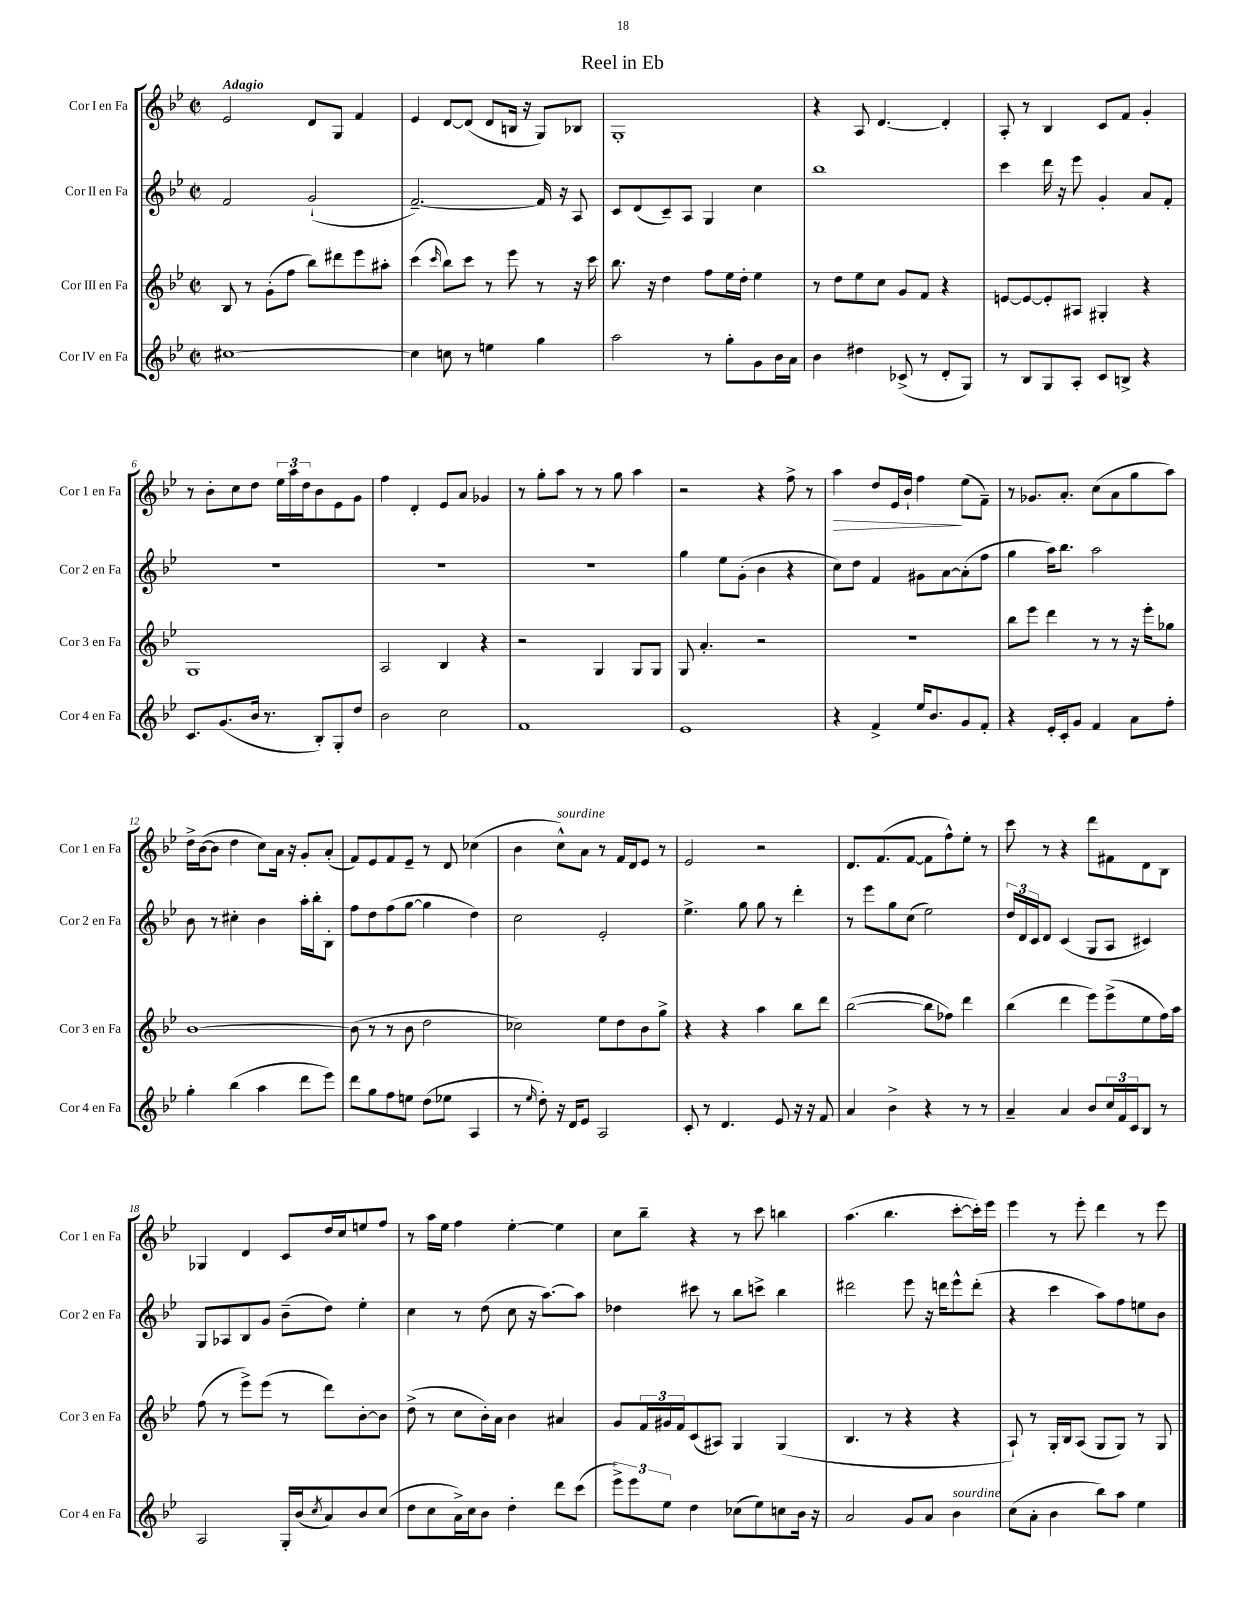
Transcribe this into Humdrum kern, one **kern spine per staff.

**kern	**kern	**kern	**kern
*staff4	*staff3	*staff2	*staff1
*clefG2	*clefG2	*clefG2	*clefG2
*k[b-e-]	*k[b-e-]	*k[b-e-]	*k[b-e-]
*M2/2	*M2/2	*M2/2	*M2/2
*met(c|)	*met(c|)	*met(c|)	*met(c|)
[1cc#	8B-	2f	2e-
.	8r	.	.
.	(8g'	.	.
.	8ff	.	.
.	8bb-)	(2g`	8d
.	8ddd#	.	8G
.	8eee-	.	4f
.	8aa#'	.	.
=	=	=	=
4cc#]	(4ccc	[2.f~)	4e-
.	16qqccc	.	.
8cc	8bb-)	.	[8d
8r	8ccc	.	(8d]
4ee	8r	.	8d
.	8eee-	.	16B
.	.	.	16r
4gg	8r	16f]	8G)
.	.	16r	.
.	16r	8A	8B-
.	16ccc	.	.
=	=	=	=
2aa	8.bb-	8c	1G'
.	.	(8d	.
.	16r	.	.
.	4dd	8c~)	.
.	.	8A	.
8r	8ff	4G	.
8gg'	16ee-	.	.
.	16dd'	.	.
8g	4ee-	4cc	.
16b-	.	.	.
16a	.	.	.
=	=	=	=
4b-	8r	1bb-	4r
.	8dd	.	.
4dd#	8ee-	.	8A
.	8cc	.	[4.d
(8c-^	8g	.	.
8r	8f	.	.
8d'	4r	.	4d']
8G)	.	.	.
=	=	=	=
8r	[8e	4ccc	8A'
8B-	8e_	.	8r
8G	8e']	16ddd	4B-
.	.	16r	.
8A'	8A#	8eee-	.
8c	4G#'	4g'	8c
8B^	.	.	8f
4r	4r	8a	4g'
.	.	8f'	.
=	=	=	=
8.c	1G	1r	8r
.	.	.	8b-'
(8.g	.	.	.
.	.	.	8cc
16b-	.	.	8dd
8.r	.	.	.
.	.	.	24ee-
.	.	.	24aa
.	.	.	24dd
8B-')	.	.	8b-
8G'	.	.	8e-
8dd	.	.	8g
=	=	=	=
2b-	2A	1r	4ff
.	.	.	4d'
2cc	4B-	.	8e-
.	.	.	8a
.	4r	.	4g-
=	=	=	=
1f	2r	1r	8r
.	.	.	8gg'
.	.	.	8aa
.	.	.	8r
.	4G	.	8r
.	.	.	8gg
.	8G	.	4aa
.	8G	.	.
=	=	=	=
1e-	8G	4gg	2r
.	4.a'	.	.
.	.	8ee-	.
.	.	(8g'	.
.	2r	4b-	4r
.	.	4r	8ff^
.	.	.	8r
=	=	=	=
4r	1r	8cc)	4aa
.	.	8dd	.
4f^	.	4f	8dd
.	.	.	16e-
.	.	.	16b-`
16ee-	.	8g#	4ff
8.b-	.	.	.
.	.	[8a	.
8g	.	(8a']	(8ee-
8f'	.	8ff	8f~)
=	=	=	=
4r	8bb-	4gg	8r
.	8eee-	.	8.g-
16e-'	4ddd	16aa)	.
16c'	.	8.bb-	8.a'
8g	.	.	.
4f	8r	2aa	(8cc
.	8r	.	8a
8a	16r	.	8gg
.	16eee-'	.	.
8ff'	8gg-	.	8aa)
=	=	=	=
4gg'	[1b-	8b-	16dd^
.	.	.	([16b-
.	.	8r	8b-]
(4bb-	.	4cc#'	4dd
4aa	.	4b-	8cc)
.	.	.	16a
.	.	.	16r
8ddd	.	16aa'	8g'
.	.	16bb-'	.
8eee-)	.	8B-'	(8a'
=	=	=	=
8ddd	(8b-]	8ff	8f)
8gg	8r	8dd	8e-
8ff	8r	(8ff	8f
8ee	8b-	[8gg	8e-~
(8dd	2dd	4gg]	8r
8ee-	.	.	8d
4A	.	4dd)	(4cc-
=	=	=	=
8r	2cc-)	2cc	4b-
16qqee-	.	.	.
8dd')	.	.	.
16r	.	.	8cc^^)
16d	.	.	.
8e-	.	.	8a
2A	8ee-	2e-'	8r
.	8dd	.	16f
.	.	.	16d
.	8b-	.	8e-
.	8gg^	.	8r
=	=	=	=
8c'	4r	4.ee-^	2e-
8r	.	.	.
4.d	4r	.	.
.	.	8gg	.
.	4aa	8gg	2r
8e-	.	8r	.
16r	8bb-	4ddd'	.
16r	.	.	.
8f	8ddd	.	.
=	=	=	=
4a	([2bb-	8r	8.d
.	.	8eee-	.
.	.	.	(8.f
4b-^	.	8gg	.
.	.	(8cc	[8f
4r	8bb-]	2ee-)	8f]
.	8ff-)	.	8ff^^)
8r	4ddd	.	8ee-'
8r	.	.	8r
=	=	=	=
4a~	(4bb-	24dd	8ccc
.	.	24d	.
.	.	24c	.
.	.	8d	8r
4a	4ddd	(4c	4r
8b-	8eee-)	8G	8ddd
24cc	(8eee-^	8A	8f#
24f	.	.	.
24c	.	.	.
8B-	8ee-	4c#)	8d
8r	16ff)	.	8B-
.	16aa	.	.
=	=	=	=
2A	(8ff	8G	4G-
.	8r	8A-	.
.	8eee-^)	8B-	4d
.	(8eee-	8g	.
16G'	8r	(8b-~	8c
(16b-	.	.	.
8qcc	.	.	.
8a)	8ddd)	8dd)	16dd
.	.	.	16cc
8b-	[8b-'	4ee-'	8ee
(8cc	8b-]	.	8ff
=	=	=	=
8dd	(8dd^	4cc	8r
8cc	8r	.	16aa
.	.	.	16ee-
16a^)	8cc	8r	4ff
16cc	.	.	.
8b-	16b-')	(8dd	.
.	16a	.	.
4dd'	4b-	8cc	[4ee-'
.	.	16r	.
.	.	[8.aa)	.
8ddd	4a#	.	4ee-]
(8ccc	.	8aa]	.
=	=	=	=
12eee-^)	8g	4dd-	8cc
12eee-	.	.	.
.	24f	.	8bb-~
12ee-	24g#	.	.
.	24f	.	.
4dd	(8c	8ccc#	4r
.	8A#)	8r	.
(8cc-	4G	8bb-	8r
8ee-)	.	8ccc^	8ccc
8cc	(4G	4bb-	4bb
16b-	.	.	.
16r	.	.	.
=	=	=	=
2a	4.B-	2ddd#	(4.aa
.	8r	.	4.bb-
8g	4r	8eee-	.
8a	.	16r	.
.	.	16ddd	.
4b-	4r	8eee-^^	[8ccc'
.	.	(8ddd'	16ccc'])
.	.	.	16eee-
=	=	=	=
(8cc	8A`)	4r	4eee-
8a'	8r	.	.
4b-	16G'	4ccc	8r
.	16B-	.	.
.	(8A	.	8eee-'
8bb-)	8G	8aa)	4ddd
8aa	8G)	8ff	.
4ee-	8r	8ee	8r
.	8G	8b-	8eee-
==	==	==	==
*-	*-	*-	*-
